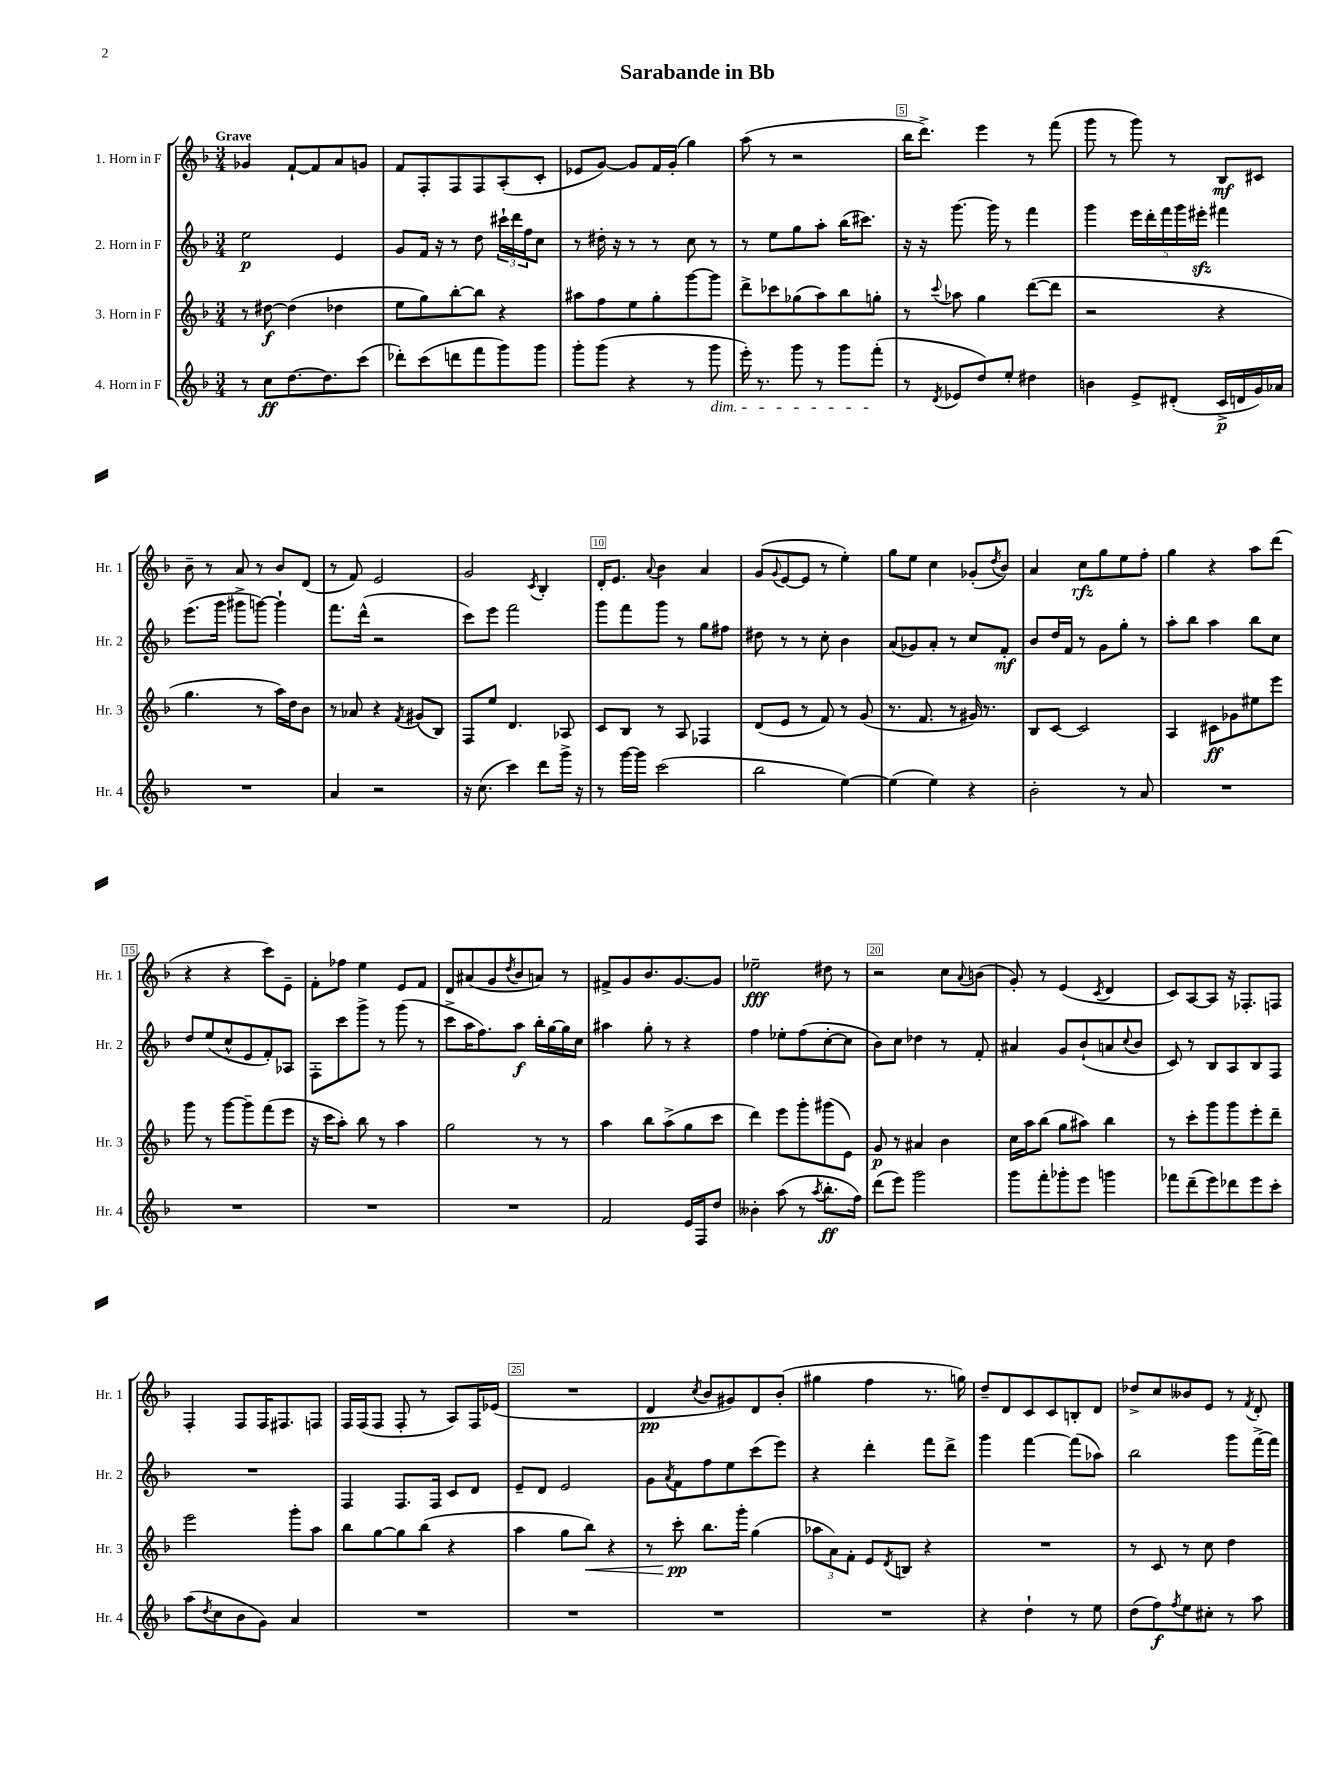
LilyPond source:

\header { title = "Sarabande in Bb" }
<<
\new StaffGroup <<
\new Staff = "s0" \with { instrumentName = "1. Horn in F" shortInstrumentName = "Hr. 1" } {
    \clef treble \key f \major \numericTimeSignature \time 3/4 \tempo "Grave"
    ges'4 f'8~-! f'8 a'8 g'8 |
    f'8 f8-. f8 f8 a8-.( c'8-. |
    ees'8 g'8~) g'8 f'16 g'16-.( g''4) |
    a''8( r8 r2 |
    bes''16 d'''8.->) e'''4 r8 f'''8( |
    g'''8 r8 g'''8) r8 bes8\mf cis'8 |
    bes'8-- r8 a'8 r8 bes'8 d'8( |
    r8 f'8) e'2 |
    g'2 \acciaccatura { c'8 } bes4-. |
    d'16-. e'8. \appoggiatura { a'8 } bes'4 a'4 |
    g'8( \appoggiatura { g'8 } e'8~ e'8 r8 e''4-.) |
    g''8 e''8 c''4 ges'8-.( \acciaccatura { d''8 } bes'8) |
    a'4 c''8\rfz g''8 e''8 f''8-. |
    g''4 r4 a''8 d'''8( |
    r4 r4 c'''8) e'8-- |
    f'8-. fes''8 e''4 e'8 f'8 |
    d'8 ais'8( g'8 \acciaccatura { d''8 } bes'8 a'8) r8 |
    fis'8-> g'8 bes'8. g'8.~ g'8 |
    ees''2--\fff dis''8 r8 |
    r2 c''8 \appoggiatura { a'8 } b'8( |
    g'8-.) r8 e'4( \acciaccatura { c'8 } d'4 |
    c'8) a8~ a8 r16 fes8.-. f8 |
    f4-. f8 f16 fis8. f8 |
    f16 f16( f8 f8-. r8 a8) f16 ees'16( |
    R2. |
    d'4\pp \acciaccatura { c''8 } bes'8 gis'8) d'8 bes'8-.( |
    gis''4 f''4 r8. g''16) |
    d''8-- d'8 c'8 c'8 b8-. d'8 |
    des''8-> c''8 beses'8 e'8 r8 \acciaccatura { f'8 } d'8-. \bar "|." |
}
\new Staff = "s1" \with { instrumentName = "2. Horn in F" shortInstrumentName = "Hr. 2" } {
    \clef treble \key f \major \numericTimeSignature \time 3/4
    e''2\p e'4 |
    g'8 f'16 r16 r8 d''8 \tuplet 3/2 { cis'''16-! d'''16 f''16 } c''8 |
    r8 dis''16-. r16 r8 r8 c''8 r8 |
    r8 e''8 g''8 a''8-. bes''16( cis'''8.) |
    r16 r16 g'''8.~ g'''16 r8 f'''4 |
    g'''4 \tuplet 5/4 { e'''16 d'''16-. f'''16 g'''16 eis'''16-.\sfz } fis'''4 |
    e'''8.( g'''16 gis'''8-> g'''8~) g'''4-! |
    f'''8. d'''16-^( r2 |
    c'''8) e'''8 f'''2 |
    g'''8 f'''8 g'''8 r8 g''8 fis''8 |
    dis''8 r8 r8 c''8-. bes'4 |
    a'8( ges'8) a'8-. r8 c''8 f'8-.\mf |
    bes'8 d''16 f'16 r8 g'8 g''8-. r8 |
    a''8-. bes''8 a''4 bes''8 c''8 |
    d''8 e''8( c''8-^ e'8 f'8-.) aes8 |
    f8-. c'''8 g'''8-> r8 g'''8( r8 |
    c'''8-> a''16 f''8.) a''8\f bes''16-. g''16~ g''16 c''16 |
    ais''4 g''8-. r8 r4 |
    f''4 ees''8-. f''8( c''8~-. c''8 |
    bes'8) c''8 des''4 r8 f'8-. |
    ais'4 g'8 bes'8-!( a'8 \appoggiatura { c''8 } bes'8 |
    c'8) r8 bes8 a8 bes8 f8 |
    R2. |
    f4 f8. f16 c'8 d'8 |
    e'8-- d'8 e'2 |
    g'8 \acciaccatura { a'8 } f'8 f''8 e''8 c'''8( e'''8) |
    r4 d'''4-. f'''8 d'''8-> |
    g'''4 f'''4~ f'''8( aes''8) |
    bes''2 g'''8 f'''16~-> f'''16 \bar "|." |
}
\new Staff = "s2" \with { instrumentName = "3. Horn in F" shortInstrumentName = "Hr. 3" } {
    \clef treble \key f \major \numericTimeSignature \time 3/4
    r8 dis''8~\f dis''4( des''4 |
    e''8 g''8) bes''8~-. bes''8 r4 |
    ais''8 f''8 e''8 g''8-. g'''8~ g'''8 |
    d'''8-> ces'''8 ges''8( a''8) bes''8 g''8-. |
    r8 \appoggiatura { c'''8 } aes''8 g''4 d'''8~( d'''8 |
    r2 r4 |
    g''4. r8 a''16) d''16 bes'8 |
    r8 aes'8 r4 \acciaccatura { f'8 } gis'8( bes8) |
    f8 e''8 d'4. aes8 |
    c'8 bes8 r8 a8 fes4 |
    d'8( e'8 r8 f'8) r8 g'8( |
    r8. f'8. r8 gis'16) r8. |
    bes8 c'8~ c'2 |
    a4 cis'8\ff ges'8 eis''8 e'''8 |
    g'''8 r8 g'''8~ g'''8-- f'''8( e'''8 |
    r16 c'''16 a''8-.) bes''8 r8 a''4 |
    g''2 r8 r8 |
    a''4 bes''8 a''8->( g''8 c'''8 |
    d'''4) e'''8 g'''8-. gis'''8( e'8) |
    g'8\p r8 ais'4 bes'4 |
    c''16 a''16 bes''8( g''8 ais''8) bes''4 |
    r8 c'''8-. g'''8 g'''8 e'''8-. d'''8-- |
    e'''2 g'''8-. a''8 |
    bes''8 g''8~ g''8 bes''8( r4 |
    a''4 g''8 bes''8\<) r4 |
    r8 c'''8-.\pp\! bes''8. g'''16-. g''4( |
    \tuplet 3/2 { aes''8 a'8) f'8-. } e'8 \acciaccatura { d'8 } b8 r4 |
    R2. |
    r8 c'8 r8 c''8 d''4 \bar "|." |
}
\new Staff = "s3" \with { instrumentName = "4. Horn in F" shortInstrumentName = "Hr. 4" } {
    \clef treble \key f \major \numericTimeSignature \time 3/4
    r8 c''8\ff d''8.~ d''8. c'''8( |
    des'''8-.) c'''8( d'''8 f'''8 g'''8) g'''8 |
    g'''8-. g'''8( r4 r8 g'''8\dim |
    e'''16-.) r8. g'''8 r8 g'''8 f'''8-.\!( |
    r8 \acciaccatura { d'8 } ees'8 d''8) e''8-. dis''4 |
    b'4 e'8-> dis'8-.( c'16->\p d'16 g'16) aes'16 |
    R2. |
    a'4 r2 |
    r16 c''8.( c'''4) d'''8 g'''16-> r16 |
    r8 g'''16~ g'''16 c'''2( |
    bes''2 e''4~) |
    e''4( e''4) r4 |
    bes'2-. r8 a'8 |
    R2. |
    R2. |
    R2. |
    R2. |
    f'2 e'16 f16 d''8 |
    beses'4-. a''8( r8 \acciaccatura { a''8 } bes''8.-.\ff f''16) |
    d'''8( e'''8) g'''2 |
    g'''8 f'''8-. ges'''8-. e'''8 g'''4 |
    fes'''8 d'''8--( e'''8) des'''8 e'''8 c'''8-. |
    a''8( \acciaccatura { d''8 } c''8 bes'8 g'8) a'4 |
    R2. |
    R2. |
    R2. |
    R2. |
    r4 d''4-! r8 e''8 |
    d''8( f''8\f) \acciaccatura { f''8 } e''8 cis''8-. r8 a''8 \bar "|." |
}
>>
>>
\layout { \context { \Score \override BarNumber.break-visibility = ##(#f #t #t) barNumberVisibility = #(every-nth-bar-number-visible 5) \override BarNumber.stencil = #(make-stencil-boxer 0.1 0.3 ly:text-interface::print) } }
